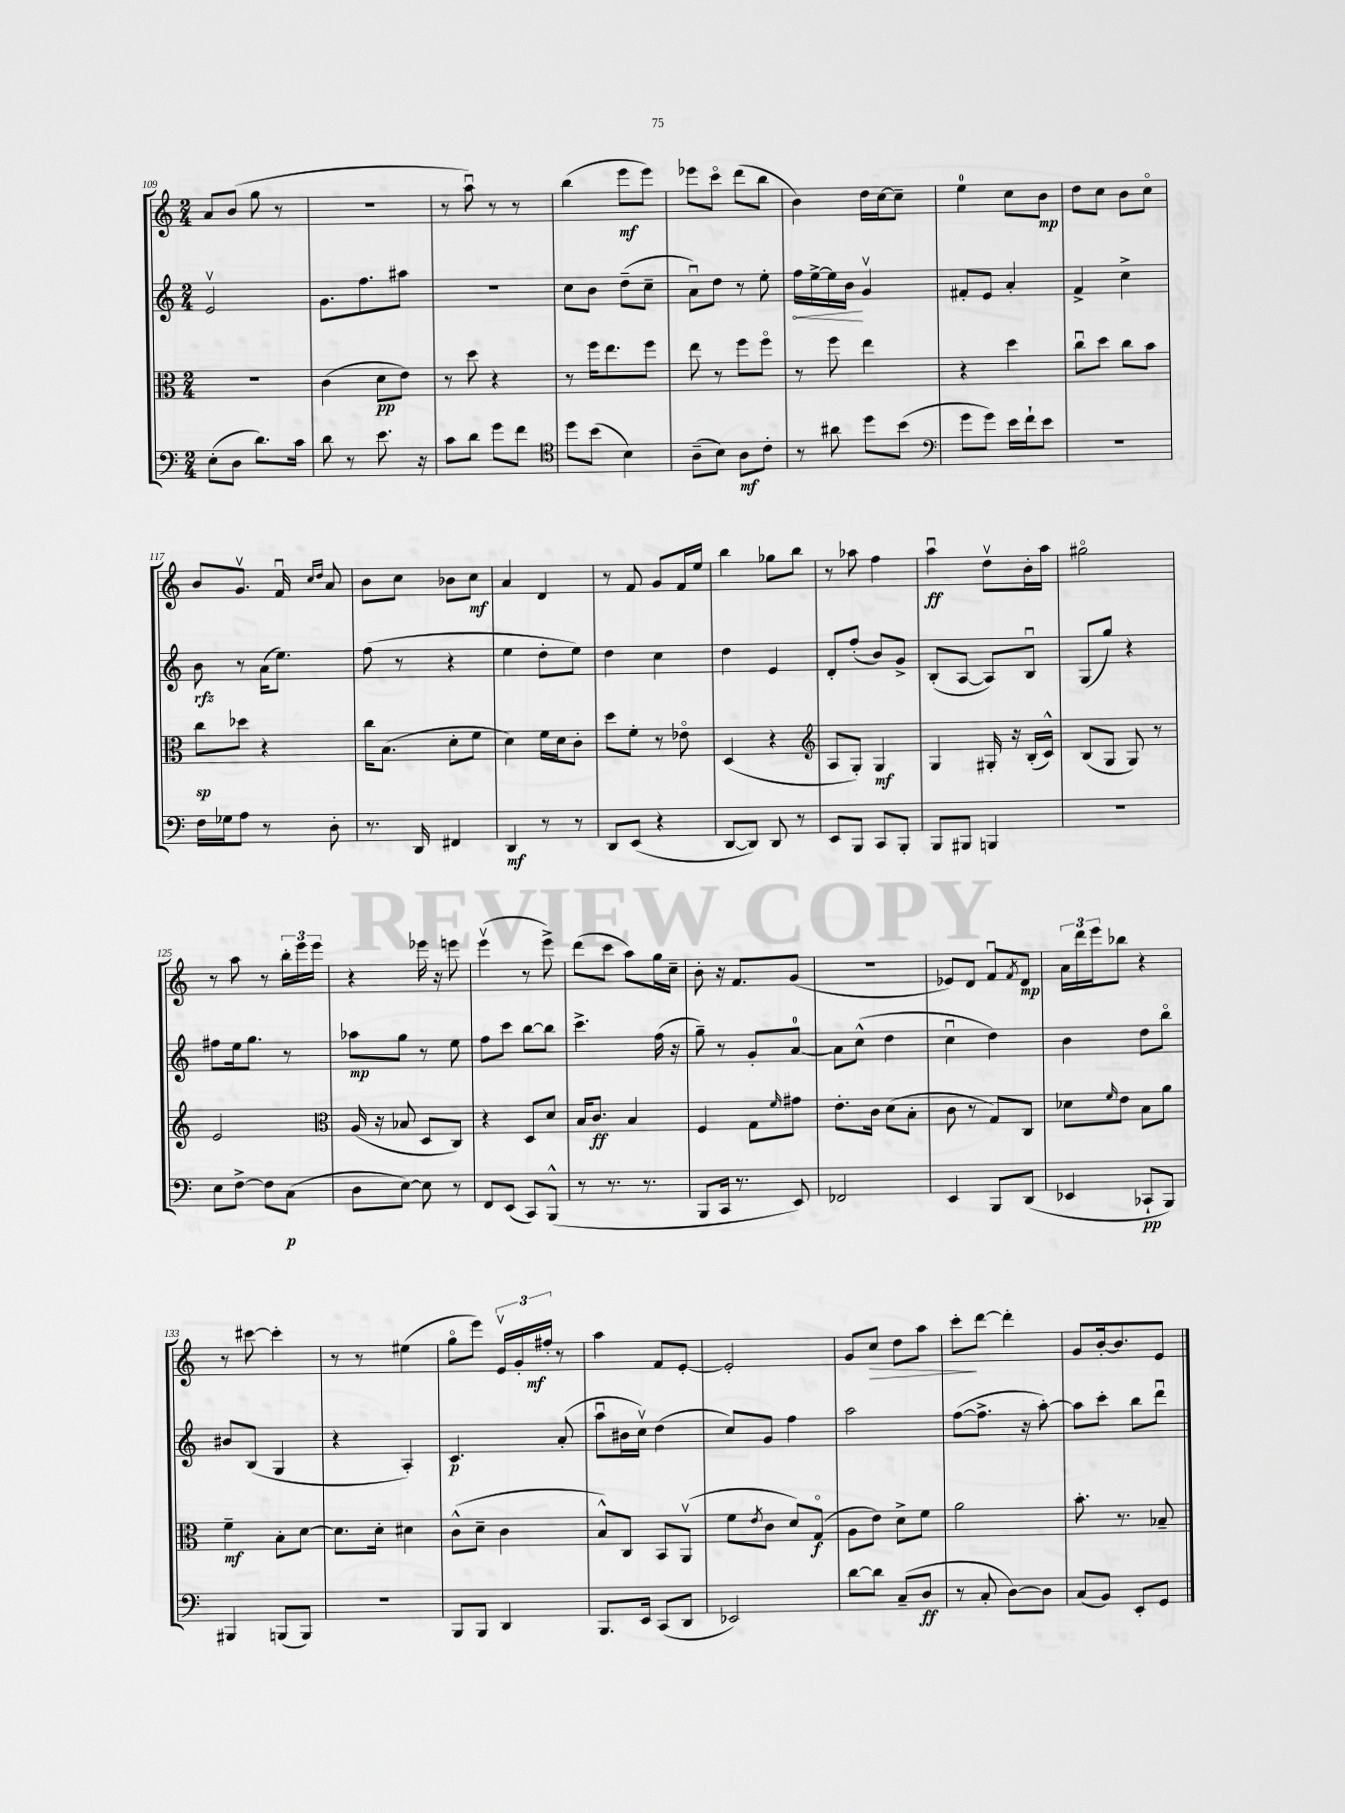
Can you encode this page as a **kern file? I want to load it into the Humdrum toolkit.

**kern	**kern	**kern	**kern
*staff4	*staff3	*staff2	*staff1
*clefF4	*clefC3	*clefG2	*clefG2
*k[]	*k[]	*k[]	*k[]
*M2/4	*M2/4	*M2/4	*M2/4
(8E'	2r	2ev	8a
8D	.	.	(8b
8.d)	.	.	8gg
.	.	.	8r
16c	.	.	.
=	=	=	=
8d	(4c	8.g	2r
8r	.	.	.
.	.	8.ff	.
8.e	8d	.	.
.	8e)	8aa#	.
16r	.	.	.
=	=	=	=
8c	8r	2r	8r
8d	8dd	.	8aau)
8g	4r	.	8r
8f	.	.	8r
=	=	=	=
*clefC4	*	*	*
8dd	8r	8cc	(4bb
(8b	16ff	8b	.
.	8.ee	.	.
4B)	.	(8dd~	8eee
.	8ff	8cc~	8eee)
=	=	=	=
(8A~	8ee	8au)	8eee-
8B)	8r	8dd	8ccco
8A	8ff	8r	(8ddd
8c'	8ffo	8ee'	8bb
=	=	=	=
8r	8r	16ff	4b)
.	.	[16ee^	.
8a#	8ff	16ee]	.
.	.	16b	.
8dd	4ee	4gv	16dd
.	.	.	[16cc
(8b	.	.	8cc~]
=	=	=	=
*clefF4	*	*	*
8g	4r	8f#'	4ee
8g)	.	8e	.
16e	4dd	4a'	8cc
16f`	.	.	.
8e	.	.	8b
=	=	=	=
2r	8ccu	4f^	8dd
.	8dd	.	8cc
.	8cc	4cc^	8b
.	8b	.	8cco
=	=	=	=
16F	8cc	8b	8b
16G-	.	.	.
8A	8dd-	8r	8.gv
8r	4r	(16a	.
.	.	8.ee)	16fu
.	.	.	16qqcc
.	.	.	16qqdd
8D'	.	.	8a
=	=	=	=
8.r	16cc	(8ff	8b
.	(8.B	.	.
.	.	8r	8cc
16DD	.	.	.
4FF#	8d'	4r	8b-
.	8f	.	8cc
=	=	=	=
4DD	4d)	4ee	4a
8r	16f	8dd'	4d
.	16d	.	.
8r	8c'	8ee)	.
=	=	=	=
8DD	8dd	4dd	8r
(8EE	8f'	.	8f
4r	8r	4cc	8g
.	8e-o	.	16f
.	.	.	16ee
=	=	=	=
[8DD	(4D	4dd	4bb
8DD])	.	.	.
8DD	4r	4e	8gg-
8r	.	.	8bb
=	=	=	=
*	*clefG2	*	*
8EE	8A	8d'	8r
8BBB	8G')	(8ff'	8aa-
8CC	4G	8b)	4ff
8BBB'	.	8g^	.
=	=	=	=
8BBB	4G	(8B'	4aau
8BBB#	.	[8A	.
4BBB	16G#'	8A])	8ddv
.	16r	.	.
.	(16B'	8Bu	16b'
.	16c^^)	.	16aa
=	=	=	=
2r	(8B	(8G	2gg#o
.	8G	8gg)	.
.	8G)	4r	.
.	8r	.	.
=	=	=	=
8E	2e	8ff#	8r
[8F^	.	16ee	8aa
.	.	8.gg	.
8F]	.	.	8r
(8C	.	8r	24bb'
.	.	.	24eee
.	.	.	24eee
=	=	=	=
*	*clefC3	*	*
8D	(16A	8aa-	4r
.	16r	.	.
[8E)	8B-	8gg	.
8E]	8D	8r	16eee-
.	.	.	16r
8r	8C)	8ee	8eee
=	=	=	=
8FF	4r	8ff	(4eeev
(8EE	.	8ccc	.
8CC)	8D	[8bb	8r
(8BBB^^	8d	8bb]	8eee^)
=	=	=	=
8r	16B	4.ccc^	(8ddd
.	8.c	.	.
8.r	.	.	8ccc
.	4B	.	8aa)
8.r	.	.	.
.	.	(16ff	16gg
.	.	16r	16cc~
=	=	=	=
8BBB	4F	8gg~)	8b'
16CC	.	8r	16r
8.r	.	.	8.f
.	8G	8g'	.
.	16qqf	.	.
8EE)	8g#	[8a	(8g
=	=	=	=
2FF-	8.e'	8a]	2r
.	.	(8cc^^	.
.	16c	.	.
.	(8d	4dd	.
.	8B'	.	.
=	=	=	=
4EE	8c	4ccu	8e-)
.	8r	.	8d
8BBB	8G)	4dd)	8fu
.	.	.	8qf
(8DD	8C	.	8d
=	=	=	=
4EE-	8d-	4b	24a
.	.	.	24ddd
.	.	.	24eee
.	16qqf	.	.
.	8e	.	8bb-
8CC-`	8B	8dd	4r
8BBB)	8a	8bbo	.
=	=	=	=
4BBB#	4f~	8b#	8r
.	.	(8B	[8ccc#
(8BBB	8B'	4G	4ccc#']
8BBB)	[8d	.	.
=	=	=	=
2r	8.d]	4r	8r
.	.	.	8r
.	16d'	.	.
.	4d#	4A')	(4ee#
=	=	=	=
8BBB	(8c^^	4.c	8ggo
8BBB	8d~	.	8eee)
4DD	4c	.	24ev
.	.	.	24g'
.	.	.	24ff#'
.	.	(8a'	8r
=	=	=	=
8.BBB	8B^^)	8aau	4aa
.	8C	16b#	.
16EE	.	16ccv)	.
(8CC	8BB	(4dd	8f
8DD	(8AAv	.	[8e'
=	=	=	=
2EE-)	8f	8cc)	2e']
.	8qe	.	.
.	8c	8g	.
.	8d)	4ff	.
.	(8Go	.	.
=	=	=	=
[8d	8A	2aa	8g
8d]	8e)	.	8cc
(8C~	8d^	.	8dd
8D	8f	.	8aa
=	=	=	=
8r	2a	([8ff	8ccc'
8C'	.	8.ff^]	[8ddd
[8D)	.	.	4ddd']
.	.	16r	.
8D]	.	[8aa')	.
=	=	=	=
(8C	8.b'	8aa]	8g
8BB)	.	8ccc'	[16b'
.	8.r	.	8.b]
8EE'	.	8bb	.
8GG	8B-~	8dddu	8e
==	==	==	==
*-	*-	*-	*-
